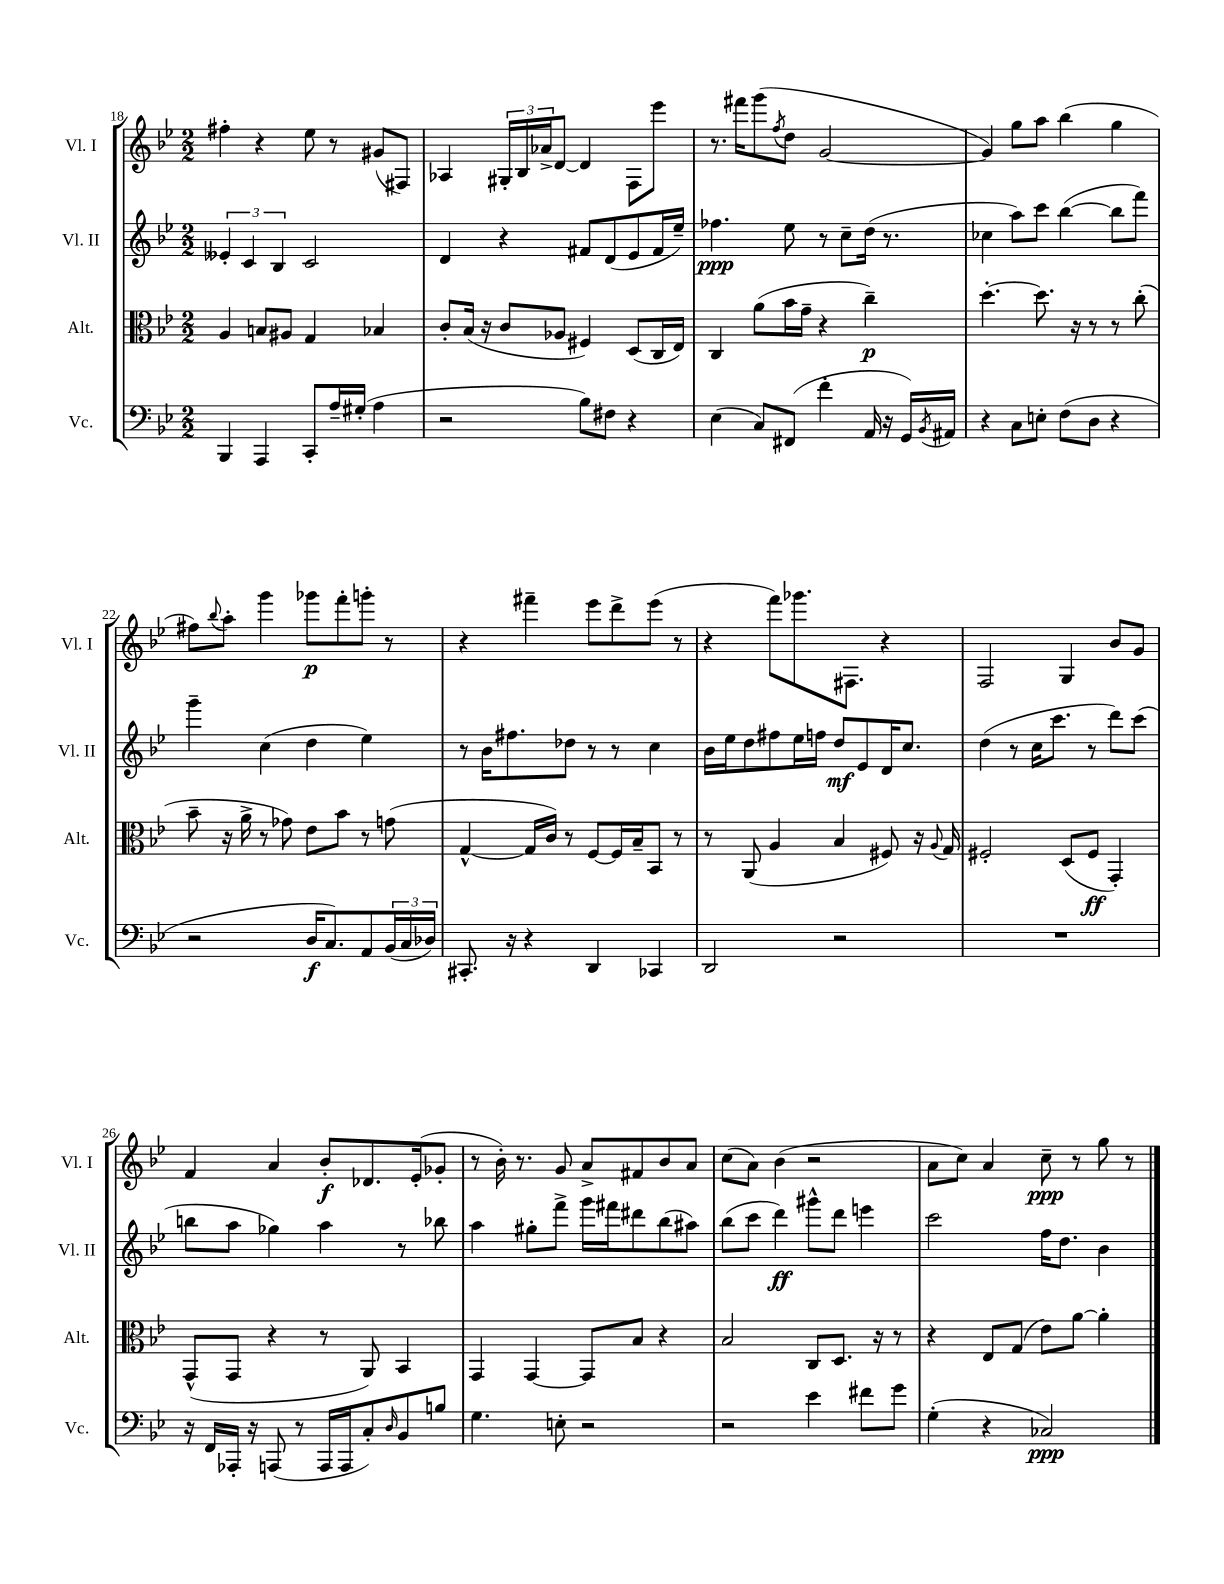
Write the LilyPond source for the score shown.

<<
\new StaffGroup <<
\new Staff = "s0" \with { instrumentName = "Vl. I" shortInstrumentName = "Vl. I" } {
    \clef treble \key bes \major \numericTimeSignature \time 2/2
    fis''4-. r4 ees''8 r8 gis'8( fis8) |
    aes4 \tuplet 3/2 { gis16-. bes16 aes'16-> } d'8~ d'4 f8 ees'''8 |
    r8. fis'''16 g'''8( \acciaccatura { f''8 } d''8 g'2~ |
    g'4) g''8 a''8 bes''4( g''4 |
    fis''8) \appoggiatura { bes''8 } a''8-. g'''4 ges'''8\p f'''8-. g'''8-. r8 |
    r4 fis'''4-- ees'''8 d'''8-> ees'''8( r8 |
    r4 f'''8) ges'''8. fis8. r4 |
    f2 g4 bes'8 g'8 |
    f'4 a'4 bes'8-.\f des'8. ees'16-.( ges'8-. |
    r8 bes'16-.) r8. g'8 a'8-> fis'8 bes'8 a'8 |
    c''8( a'8) bes'4( r2 |
    a'8 c''8) a'4 c''8--\ppp r8 g''8 r8 \bar "|." |
}
\new Staff = "s1" \with { instrumentName = "Vl. II" shortInstrumentName = "Vl. II" } {
    \clef treble \key bes \major \numericTimeSignature \time 2/2
    \tuplet 3/2 { eeses'4-. c'4 bes4 } c'2 |
    d'4 r4 fis'8 d'8( ees'8 fis'16 ees''16--) |
    fes''4.\ppp ees''8 r8 c''8-- d''16( r8. |
    ces''4 a''8) c'''8 bes''4~( bes''8 f'''8) |
    g'''4-- c''4( d''4 ees''4) |
    r8 bes'16 fis''8. des''8 r8 r8 c''4 |
    bes'16 ees''16 d''8 fis''8 ees''16 f''16 d''8\mf ees'8 d'16 c''8. |
    d''4( r8 c''16 c'''8. r8 d'''8) c'''8( |
    b''8 a''8 ges''4) a''4 r8 bes''8 |
    a''4 gis''8-. f'''8-> g'''16 fis'''16 dis'''8 bes''8( ais''8) |
    bes''8( c'''8 d'''4\ff) gis'''8-^ d'''8 e'''4 |
    c'''2 f''16 d''8. bes'4 \bar "|." |
}
\new Staff = "s2" \with { instrumentName = "Alt." shortInstrumentName = "Alt." } {
    \clef alto \key bes \major \numericTimeSignature \time 2/2
    a4 b8 ais8 g4 bes4 |
    c'8-. bes16( r16 c'8 aes8 fis4) d8( c16 ees16) |
    c4 a'8( bes'16 g'16-- r4 c''4--\p) |
    d''4.~-. d''8. r16 r8 r8 c''8-.( |
    bes'8-- r16 a'16-> r8 ges'8) ees'8 bes'8 r8 g'8( |
    g4~-^ g16 c'16) r8 f8~ f16 bes16-- bes,8 r8 |
    r8 a,8( a4 bes4 fis8) r16 \appoggiatura { a8 } g16 |
    fis2-. d8( fis8\ff g,4-.) |
    g,8-^( g,8 r4 r8 a,8) bes,4 |
    g,4 g,4~ g,8 bes8 r4 |
    bes2 c8 d8. r16 r8 |
    r4 ees8 g8( ees'8) a'8~ a'4-. \bar "|." |
}
\new Staff = "s3" \with { instrumentName = "Vc." shortInstrumentName = "Vc." } {
    \clef bass \key bes \major \numericTimeSignature \time 2/2
    bes,,4 a,,4 c,8-. a16-- gis16-.( a4 |
    r2 bes8) fis8 r4 |
    ees4( c8) fis,8( f'4-. a,16 r16 g,16) \acciaccatura { bes,8 } ais,16 |
    r4 c8 e8-. f8( d8 r4 |
    r2 d16\f c8.) a,8 \tuplet 3/2 { bes,16( c16 des16) } |
    cis,8.-. r16 r4 d,4 ces,4 |
    d,2 r2 |
    R1 |
    r16 f,16 aes,,16-. r16 a,,8( r8 a,,16 a,,16 c8-.) \grace { d16 } bes,8 b8 |
    g4. e8-. r2 |
    r2 ees'4 fis'8 g'8 |
    g4-.( r4 ces2\ppp) \bar "|." |
}
>>
>>
\layout { \context { \Score currentBarNumber = #18 } }
